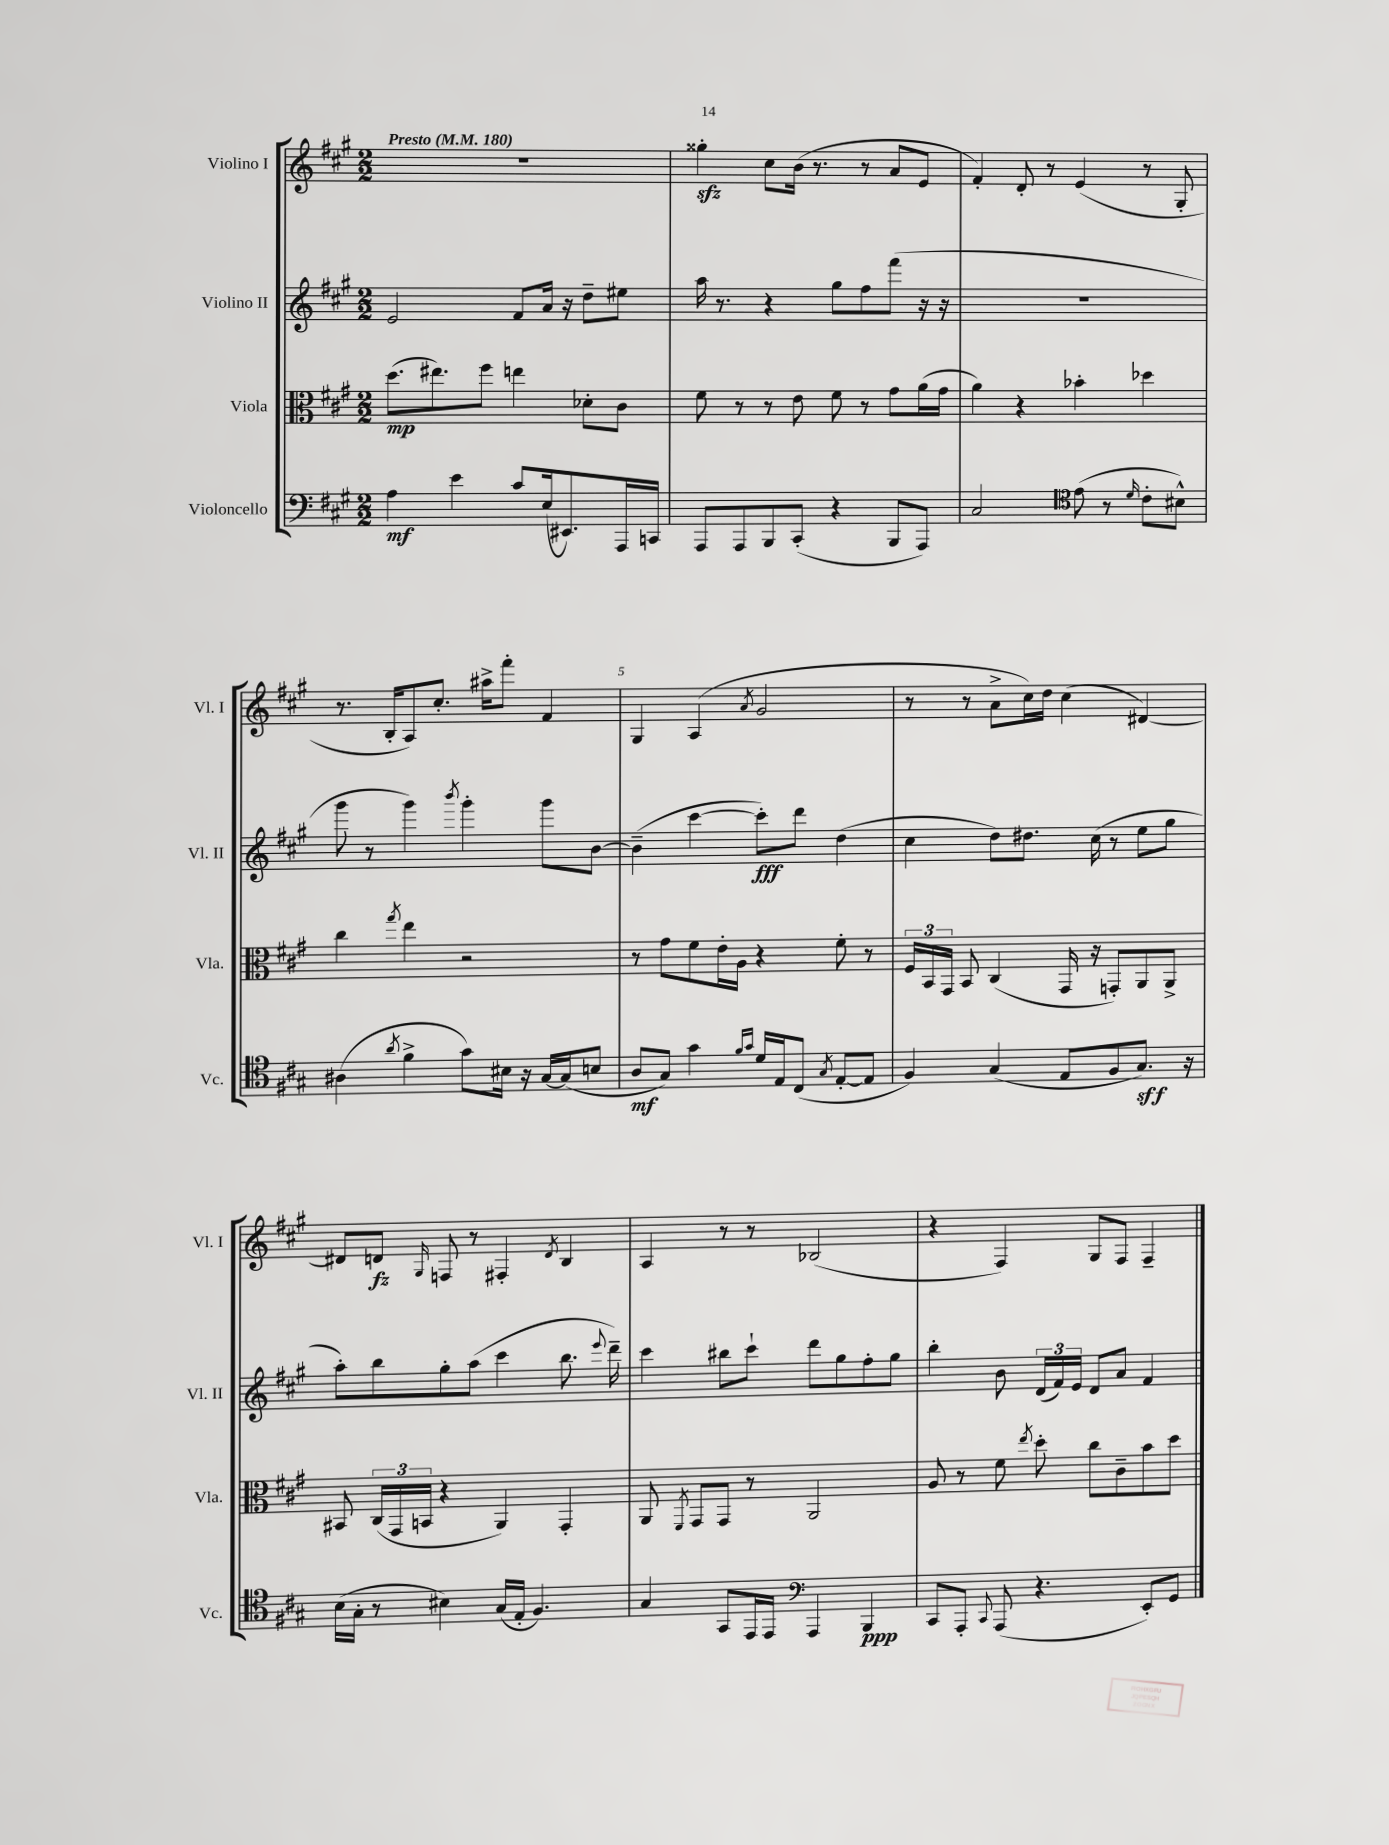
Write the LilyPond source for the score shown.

<<
\new StaffGroup <<
\new Staff = "s0" \with { instrumentName = "Violino I" shortInstrumentName = "Vl. I" } {
    \clef treble \key a \major \numericTimeSignature \time 2/2 \tempo "Presto" 4 = 180
    \autoBeamOff R1 |
    gisis''4-.\sfz cis''8[ b'16]( r8. r8 a'8[ e'8] |
    fis'4-.) d'8-. r8 e'4( r8 gis8-. |
    r8. b16[-. a8) cis''8.]-. ais''16[-> fis'''8]-. fis'4 |
    gis4 a4( \acciaccatura { a'8 } gis'2 |
    r8 r8 a'8[-> cis''16) d''16] cis''4( dis'4~) |
    dis'8[ d'8]\fz \grace { gis16 } f8 r8 fis4-. \acciaccatura { d'8 } b4 |
    a4 r8 r8 bes2( |
    r4 fis4) gis8[ fis8] fis4-- \bar "|." |
}
\new Staff = "s1" \with { instrumentName = "Violino II" shortInstrumentName = "Vl. II" } {
    \clef treble \key a \major \numericTimeSignature \time 2/2
    \autoBeamOff e'2 fis'8[ a'16] r16 d''8[-- eis''8] |
    a''16 r8. r4 gis''8[ fis''8 fis'''8]( r16 r16 |
    R1 |
    gis'''8 r8 gis'''4) \acciaccatura { b'''8 } gis'''4-. gis'''8[ b'8]~ |
    b'4--( cis'''4~ cis'''8[-.\fff) d'''8] d''4( |
    cis''4 d''8[) dis''8.] cis''16( r8 e''8[ gis''8] |
    a''8[-.) b''8 gis''8-. a''8]( cis'''4 b''8. \appoggiatura { e'''8 } d'''16--) |
    cis'''4 bis''8[ cis'''8]-! d'''8[ gis''8 fis''8-. gis''8] |
    b''4-. b'8 \tuplet 3/2 { d'16[( fis'16) e'16] } d'8[ a'8] fis'4 \bar "|." |
}
\new Staff = "s2" \with { instrumentName = "Viola" shortInstrumentName = "Vla." } {
    \clef alto \key a \major \numericTimeSignature \time 2/2
    \autoBeamOff d''8.[\mp( eis''8.) fis''8] e''4 des'8[-. cis'8] |
    fis'8 r8 r8 e'8 fis'8 r8 gis'8[ a'16( gis'16] |
    a'4) r4 bes'4-. des''4 |
    cis''4 \acciaccatura { gis''8 } e''4 r2 |
    r8 gis'8[ fis'8 e'16-. a16] r4 fis'8-. r8 |
    \tuplet 3/2 { fis16[ b,16 gis,16] } b,8 cis4( gis,16 r16 g,8[-.) a,8 a,8]-> |
    bis,8 \tuplet 3/2 { cis16[( gis,16 b,16] } r4 a,4) gis,4-. |
    a,8 \acciaccatura { fis,8 } gis,8[ gis,8] r8 a,2 |
    a8 r8 fis'8 \acciaccatura { e''8 } d''8-. cis''8[ cis'8-- b'8 d''8] \bar "|." |
}
\new Staff = "s3" \with { instrumentName = "Violoncello" shortInstrumentName = "Vc." } {
    \clef bass \key a \major \numericTimeSignature \time 2/2
    \autoBeamOff a4\mf e'4 cis'8[ e16( eis,8.) a,,16 c,16] |
    a,,8[ a,,8 b,,8 cis,8]-.( r4 b,,8[ a,,8]) |
    cis2 \clef tenor e'8( r8 \grace { d'16 } cis'8[-. bis8]-^) |
    ais4( \acciaccatura { a'8 } fis'4-> gis'8[) bis16] r16 gis16[~ gis16( b8] |
    a8[\mf gis8]) gis'4 \grace { fis'16[ gis'16] } d'16[ e16 cis8]( \acciaccatura { gis8 } e8[~-. e8] |
    fis4) gis4( e8[ fis8 gis8.]\sff) r16 |
    b16[( gis16]-. r8 bis4) gis16[( e16]-. fis4.) |
    gis4 gis,8[ e,16 e,16] \clef bass a,,4 b,,4\ppp |
    cis,8[ a,,8]-. \appoggiatura { cis,8 } a,,8( r4. e,8[-.) gis,8] \bar "|." |
}
>>
>>
\layout { \context { \Score \override BarNumber.break-visibility = ##(#f #t #t) barNumberVisibility = #(every-nth-bar-number-visible 5) } }
